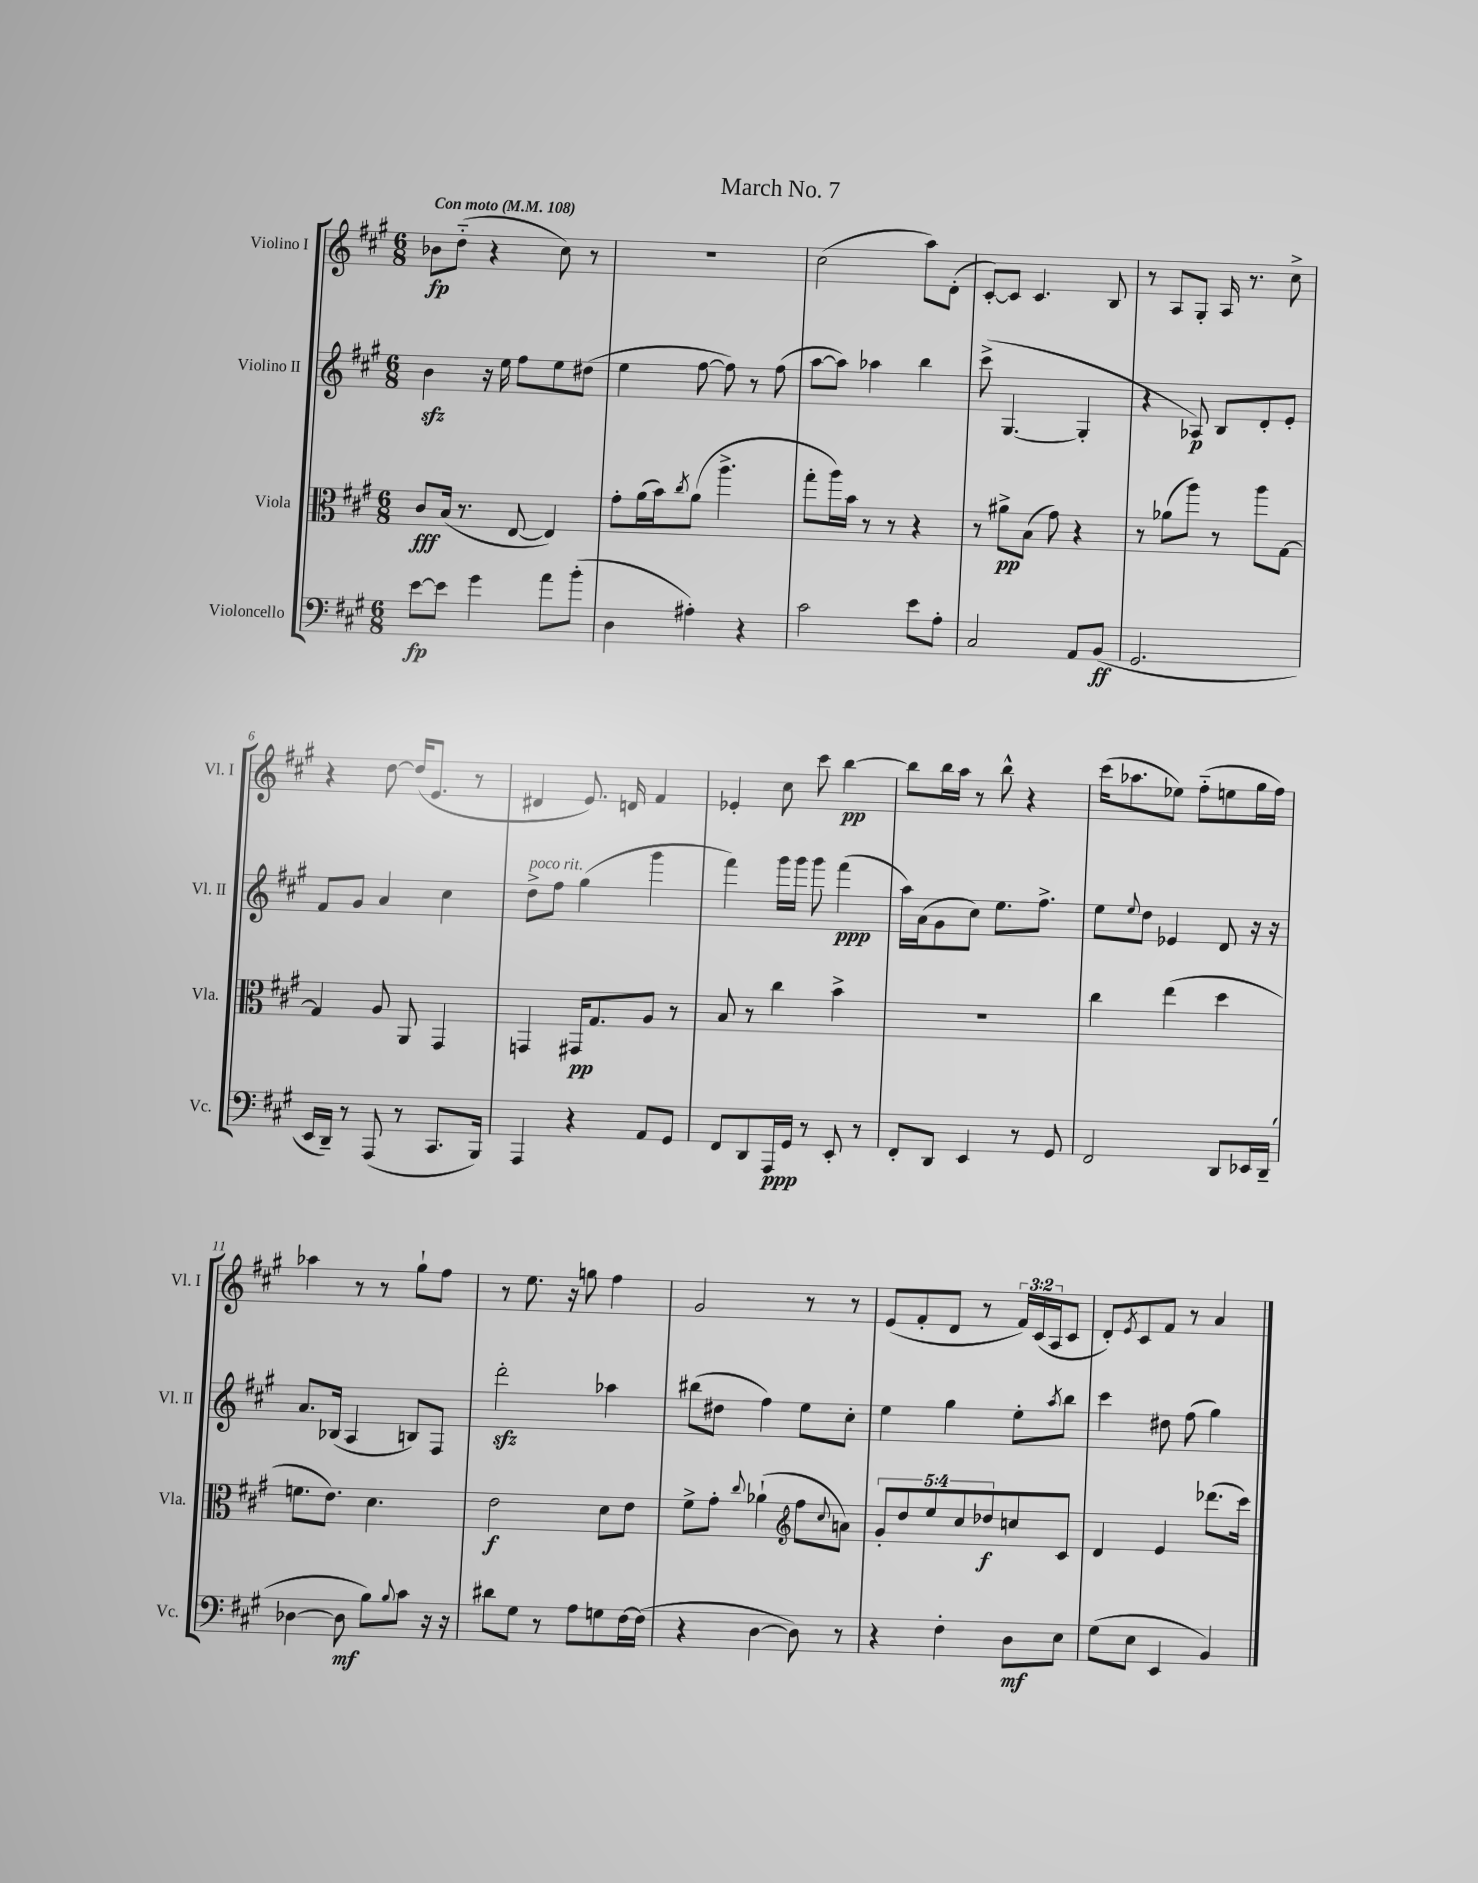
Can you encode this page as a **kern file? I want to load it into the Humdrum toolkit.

**kern	**dynam	**kern	**dynam	**kern	**dynam	**kern	**dynam
*part4	*part4	*part3	*part3	*part2	*part2	*part1	*part1
*staff4	*staff4	*staff3	*staff3	*staff2	*staff2	*staff1	*staff1
*I"Violoncello	*	*I"Viola	*	*I"Violino II	*	*I"Violino I	*
*I'Vc.	*	*I'Vla.	*	*I'Vl. II	*	*I'Vl. I	*
*clefF4	*	*clefC3	*	*clefG2	*	*clefG2	*
*k[f#c#g#]	*	*k[f#c#g#]	*	*k[f#c#g#]	*	*k[f#c#g#]	*
*M6/8	*	*M6/8	*	*M6/8	*	*M6/8	*
*MM108	*	*MM108	*	*MM108	*	*MM108	*
=1	=1	=1	=1	=1	=1	=1	=1
!	!	!	!	!	!	!LO:TX:a:B:t=Con moto	!
[8e\L	fp	8c#/L	fff	4bzz\	.	8b-X\L	fp
8e\J]	.	(16B/Jk	.	.	.	(8dd\J	.
.	.	8.r	.	.	.	.	.
4g#\	.	.	.	16r	.	4r	.
.	.	.	.	16ee\	.	.	.
.	.	[8E/	.	8ff#\L	.	.	.
8a\L	.	4E/])	.	8ee\	.	8cc#\)	.
(8b'\J	.	.	.	(8dd#X\J	.	8r	.
=2	=2	=2	=2	=2	=2	=2	=2
4D\	.	8g#'\L	.	4ee\	.	2.r	.
.	.	(16a\L	.	.	.	.	.
.	.	16b\J)	.	.	.	.	.
.	.	8qcc#/	.	.	.	.	.
4A#X'\)	.	(8a\J	.	[8ff#\	.	.	.
.	.	4.aa^\	.	8ff#\])	.	.	.
4r	.	.	.	8r	.	.	.
.	.	.	.	(8ff#\	.	.	.
=3	=3	=3	=3	=3	=3	=3	=3
2c#\	.	8gg#'\L	.	[8aa\L	.	(2cc#\	.
.	.	16aa\L)	.	8aa\J])	.	.	.
.	.	16b\JJ	.	.	.	.	.
.	.	8r	.	4aa-X\	.	.	.
.	.	8r	.	.	.	.	.
8e\L	.	4r	.	4bb\	.	8aa\L)	.
8A'\J	.	.	.	.	.	(8d'\J	.
=4	=4	=4	=4	=4	=4	=4	=4
2C#/	.	8r	.	(8ccc#^\	.	[8c#'/L)	.
.	.	8a#X^\L	pp	[4.G#/	.	8c#/J]	.
.	.	(8B\J	.	.	.	4.c#/	.
.	.	8g#\)	.	.	.	.	.
8AA/L	.	4r	.	4G#'/]	.	.	.
(8BB/J	ff	.	.	.	.	8B/	.
=5	=5	=5	=5	=5	=5	=5	=5
2.GG#/	.	8r	.	4r	.	8r	.
.	.	(8a-X\L	.	.	.	8A/L	.
.	.	8aa\J)	.	8A-X/)	p	8G#'/J	.
.	.	8r	.	8B/L	.	16A/	.
.	.	.	.	.	.	8.r	.
.	.	8aa\L	.	8d'/	.	.	.
.	.	[8G#\J	.	8e'/J	.	8cc#^\	.
!!LO:LB:g=z
=6	=6	=6	=6	=6	=6	=6	=6
16EE/LL	.	4G#/]	.	8f#/L	.	4r	.
16DD~/JJ)	.	.	.	.	.	.	.
8r	.	.	.	8g#/J	.	.	.
(8AAA/	.	8A/	.	4a/	.	[8dd\	.
8r	.	8AA/	.	.	.	(16dd/KL]	.
.	.	.	.	.	.	8.e/J	.
8.CC#/L	.	4GG#/	.	4cc#\	.	.	.
.	.	.	.	.	.	8r	.
16BBB/Jk)	.	.	.	.	.	.	.
=7	=7	=7	=7	=7	=7	=7	=7
!	!	!	!	!LO:TX:a:i:t=poco rit.	!	!	!
4AAA/	.	4GGn/	.	8dd^\L	.	4d#X/	.
.	.	.	.	8ff#\J	.	.	.
4r	.	16GG#X/KL	pp	(4gg#\	.	8.e/)	.
.	.	8.G#/	.	.	.	.	.
.	.	.	.	.	.	16dn/	.
8AA/L	.	8A/J	.	4ggg#\	.	4f#/	.
8GG#/J	.	8r	.	.	.	.	.
=8	=8	=8	=8	=8	=8	=8	=8
8FF#/L	.	8B/	.	4fff#\)	.	4e-X'/	.
8DD/	.	8r	.	.	.	.	.
16AAA/L	ppp	4cc#\	.	16ggg#\LL	.	8cc#\	.
16GG#/JJ	.	.	.	16ggg#\JJ	.	.	.
8r	.	.	.	8ggg#\	.	8ccc#\	.
8EE'/	.	4b^\	.	(4fff#\	ppp	[4bb\	pp
8r	.	.	.	.	.	.	.
=9	=9	=9	=9	=9	=9	=9	=9
8FF#'/L	.	2.r	.	16aa\LL)	.	8bb\L]	.
.	.	.	.	(16a\J	.	.	.
8DD/J	.	.	.	8g#\	.	16bb\L	.
.	.	.	.	.	.	16aa\JJ	.
4EE/	.	.	.	8cc#\J)	.	8r	.
.	.	.	.	8.ee\L	.	8bb^^\	.
8r	.	.	.	.	.	4r	.
.	.	.	.	8.ff#^\J	.	.	.
8GG#/	.	.	.	.	.	.	.
=10	=10	=10	=10	=10	=10	=10	=10
2FF#/	.	4cc#\	.	8ee\L	.	(16ccc#\KL	.
.	.	.	.	.	.	8.aa-X\	.
.	.	.	.	8qqee/	.	.	.
.	.	.	.	8dd\J	.	.	.
.	.	(4ee\	.	4e-X/	.	8ee-X\J)	.
.	.	.	.	.	.	(8ff#\L	.
8DD/L	.	4dd\	.	8d/	.	8een\	.
16EE-X/L	.	.	.	16r	.	16gg#\L	.
(16DD~/JJ	.	.	.	16r	.	16ff#\JJ)	.
!!LO:LB:g=z
=11	=11	=11	=11	=11	=11	=11	=11
[4D-X\	.	8.fn\L	.	8.a/L	.	4aa-X\	.
.	.	8.e\J)	.	(16B-X/Jk	.	.	.
8D-\]	mf	.	.	4A/	.	8r	.
8B\L)	.	4.d\	.	.	.	8r	.
8qqB/	.	.	.	.	.	.	.
8c#\J	.	.	.	8Bn/L)	.	8gg#`\L	.
16r	.	.	.	8F#/J	.	8ff#\J	.
16r	.	.	.	.	.	.	.
=12	=12	=12	=12	=12	=12	=12	=12
8d#X\L	.	2e\	f	2dddzz'\	.	8r	.
8G#\J	.	.	.	.	.	8.ee\	.
8r	.	.	.	.	.	.	.
.	.	.	.	.	.	16r	.
8A\L	.	.	.	.	.	8ggn\	.
8Gn\	.	8d\L	.	4aa-X\	.	4ff#\	.
[16F#\L	.	8e\J	.	.	.	.	.
(16F#\JJ]	.	.	.	.	.	.	.
=13	=13	=13	=13	=13	=13	=13	=13
4r	.	8f#^\L	.	(8bb#X\L	.	2g#/	.
.	.	8g#'\J	.	8dd#X\J	.	.	.
.	.	8qqcc#/	.	.	.	.	.
[4D\	.	(4a-X`\	.	4ff#\)	.	.	.
*	*	*clefG2	*	*	*	*	*
8D\])	.	8ff#\L	.	8ee\L	.	8r	.
.	.	8qqcc#/	.	.	.	.	.
8r	.	8an\J)	.	8cc#'\J	.	8r	.
=14	=14	=14	=14	=14	=14	=14	=14
4r	.	10g#'/L	.	4ee\	.	(8e/L	.
.	.	10dd/	.	.	.	.	.
.	.	.	.	.	.	8f#'/	.
.	.	10ee/	.	.	.	.	.
4F#'\	.	.	.	4gg#\	.	8d/J	.
.	.	10cc#/	.	.	.	.	.
.	.	.	.	.	.	8r	.
.	.	10dd-X/	f	.	.	.	.
8D\L	mf	8ccn/	.	8ee'\L	.	24f#/LL)	.
.	.	.	.	.	.	(24c#/	.
.	.	.	.	.	.	24A/J	.
.	.	.	.	8qaa/	.	.	.
8E\J	.	8c#/J	.	8bb\J	.	8c#/J	.
=15	=15	=15	=15	=15	=15	=15	=15
(8G#\L	.	4d/	.	4ccc#\	.	8d'/L)	.
.	.	.	.	.	.	8qe/	.
8E\J	.	.	.	.	.	8c#/	.
4EE/	.	4e/	.	8dd#X\	.	8f#/J	.
.	.	.	.	(8ff#\	.	8r	.
4BB/)	.	(8.ddd-X\L	.	4gg#\)	.	4a/	.
.	.	16ccc#\Jk)	.	.	.	.	.
==	==	==	==	==	==	==	==
*-	*-	*-	*-	*-	*-	*-	*-
